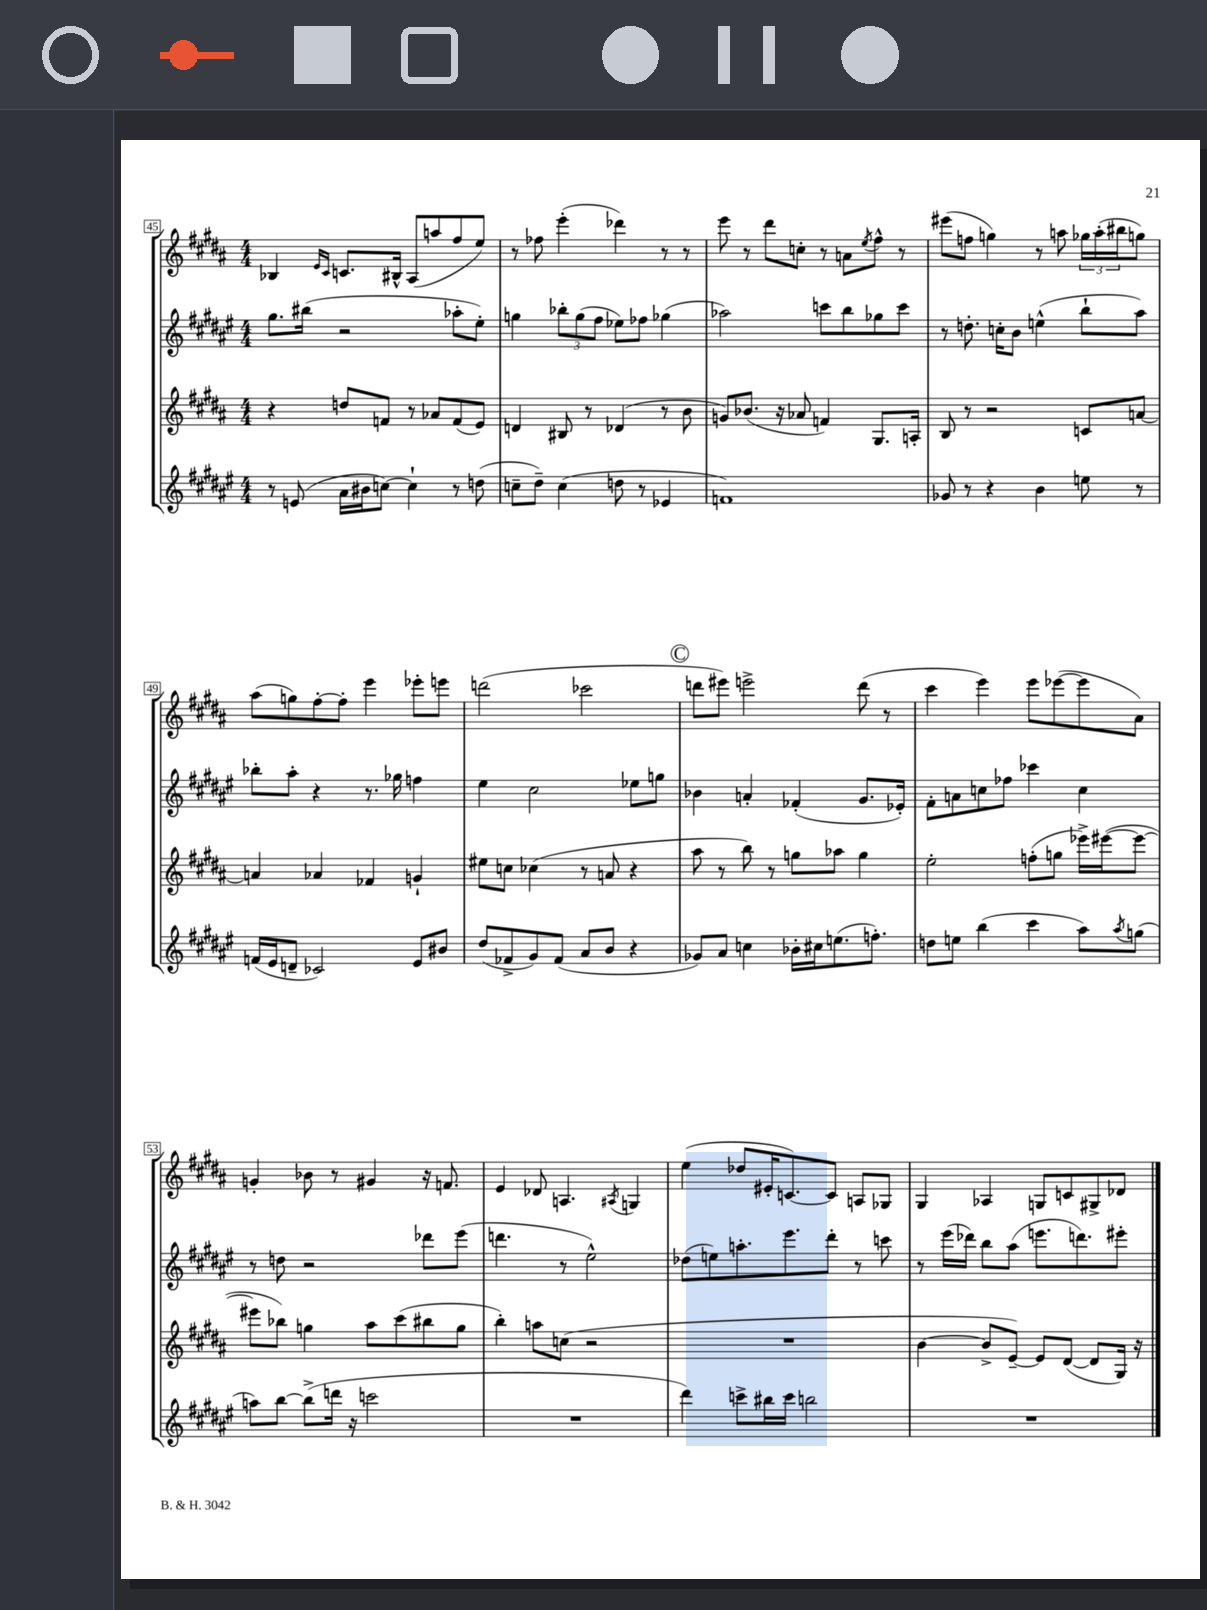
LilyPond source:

<<
\new StaffGroup <<
\new Staff = "s0" {
    \clef treble \key b \major \numericTimeSignature \time 4/4
    bes4 \grace { e'16 cis'16 } c'8. bis16-^ ais8( a''8 fis''8 e''8) |
    r8 fes''8 e'''4-.( des'''4) r8 r8 |
    e'''8 r8 dis'''8 c''8-. r8 a'8 \acciaccatura { e''8 } fis''8-^ r8 |
    eis'''8( f''8 g''4) r8 a''8 \tuplet 3/2 { ges''16 a''16-.( bis''16 } g''8) |
    ais''8( g''8) fis''8~-. fis''8-. e'''4 ees'''8-. e'''8 |
    d'''2( ces'''2 |
    \mark \markup { \circle "C" } d'''8 eis'''8) e'''2-> d'''8( r8 |
    cis'''4 e'''4) e'''8 ees'''8~( ees'''8 ais'8) |
    g'4-. bes'8 r8 gis'4 r16 f'8. |
    e'4 des'8 a4. \acciaccatura { ais8 } g4 |
    e''4( des''8 eis'16-. c'8.~) c'8 a8 ges8 |
    gis4 aes4 g8 c'8 gis8-> des'8 \bar "|." |
}
\new Staff = "s1" {
    \clef treble \key fis \major \numericTimeSignature \time 4/4
    gis''8. bis''16( r2 aes''8-. eis''8-.) |
    g''4 \tuplet 3/2 { bes''8-. g''8( fis''8 } ees''8) fes''8 ges''4( |
    aes''2) c'''8 b''8 ges''8 c'''8 |
    r8 d''8.-. c''16-. b'8 e''4-^( b''8-! ais''8) |
    bes''8-. ais''8-. r4 r8. ges''16 f''4 |
    eis''4 cis''2 ees''8 g''8 |
    \mark \markup { \circle "C" } bes'4 a'4-. fes'4-.( gis'8. ees'16-.) |
    fis'8-. a'8 c''8 fes''8 ces'''4 c''4 |
    r8 d''8 r2 des'''8 eis'''8( |
    d'''4. r8 eis''2-^) |
    des''8( e''8) a''8.-. eis'''8. dis'''8-. r8 c'''8 |
    r8 eis'''16( des'''16) b''8 ais''8( e'''8. d'''8.) eis'''8-. \bar "|." |
}
\new Staff = "s2" {
    \clef treble \key b \major \numericTimeSignature \time 4/4
    r4 d''8 f'8 r8 aes'8 f'8( e'8) |
    d'4 bis8 r8 des'4( r8 b'8 |
    g'8) bes'8.( r16 aes'8 f'4) gis8. a16-. |
    b8 r8 r2 c'8 a'8~ |
    a'4 aes'4 fes'4 g'4-! |
    eis''8 c''8 ces''4( r8 a'8 r4 |
    \mark \markup { \circle "C" } ais''8 r8 b''8) r8 g''8 aes''8 g''4 |
    e''2-. f''8-.( g''8 ees'''16->) eis'''16~( eis'''8~ |
    eis'''8 bes''8) g''4 ais''8 cis'''8( bis''8 g''8 |
    b''4-.) a''8 c''8( r2 |
    R1 |
    b'4~ b'8-> e'8~--) e'8 dis'8~( dis'8 gis16) r16 \bar "|." |
}
\new Staff = "s3" {
    \clef treble \key fis \major \numericTimeSignature \time 4/4
    r8 e'8( ais'16 bis'16 c''8~) c''4-! r8 d''8( |
    c''8-- dis''8--) c''4( d''8 r8 ees'4 |
    f'1) |
    ges'8 r8 r4 b'4 e''8 r8 |
    f'16( eis'16 d'8-- ces'2) eis'8 bis'8 |
    dis''8( fes'8-> gis'8) fes'8( ais'8 b'8 r4 |
    \mark \markup { \circle "C" } ges'8) ais'8 c''4 bes'16-. cis''16 e''8.( f''8.-.) |
    d''8 e''8 b''4( cis'''4 ais''8) \acciaccatura { ais''8 } g''8( |
    a''8) b''8~ b''8->( d'''16 r16 c'''2 |
    R1 |
    dis'''4) c'''8-> bis''16 c'''16 b''2 |
    R1 \bar "|." |
}
>>
>>
\layout { \context { \Score currentBarNumber = #45 \override BarNumber.stencil = #(make-stencil-boxer 0.1 0.3 ly:text-interface::print) } }
